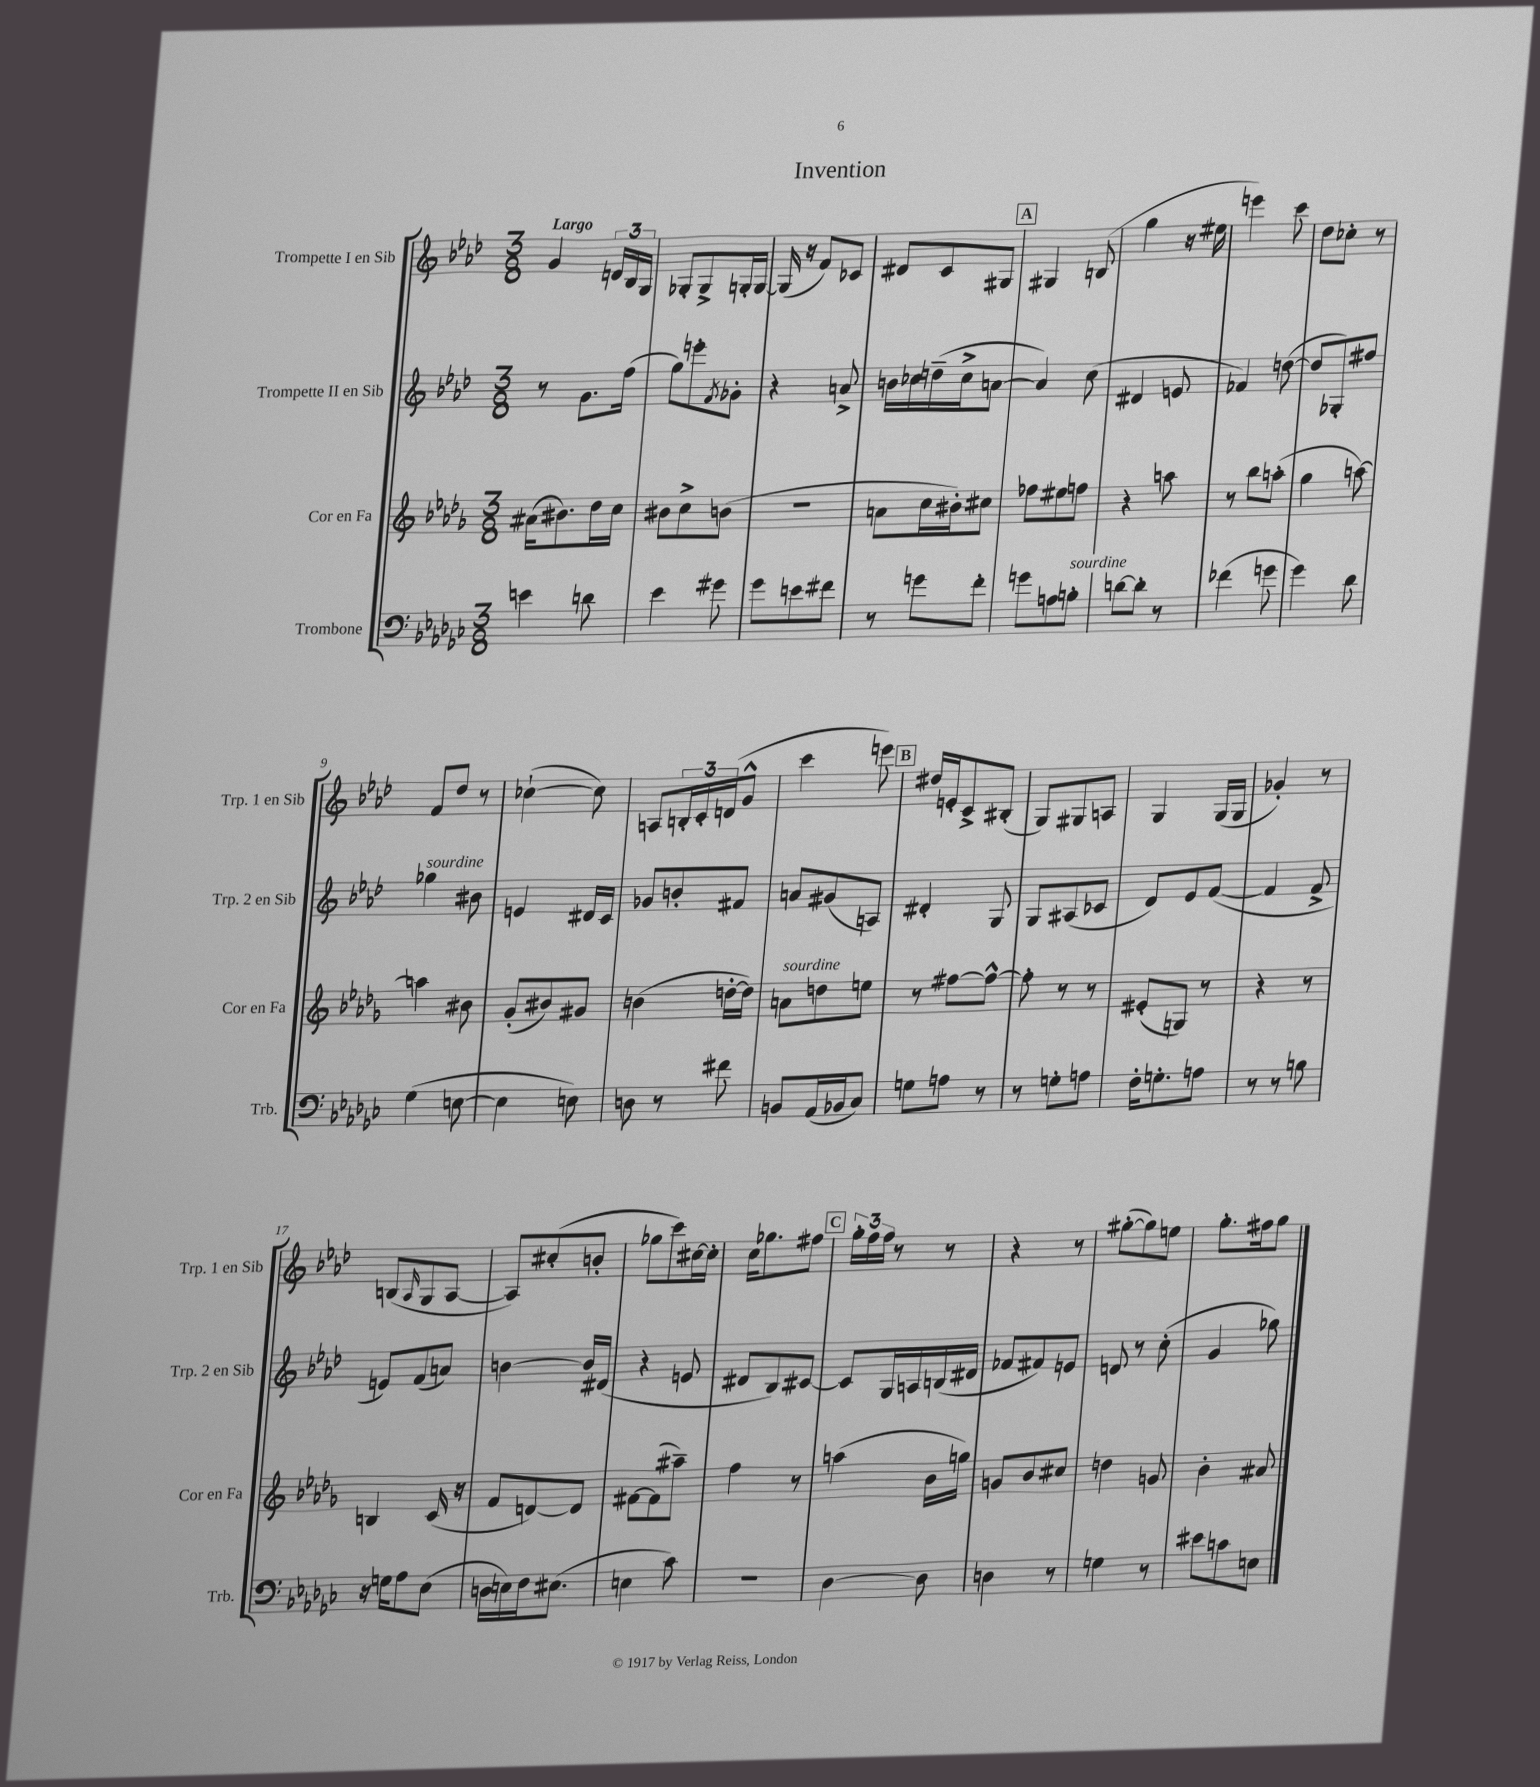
\header { title = "Invention" }
<<
\new StaffGroup <<
\new Staff = "s0" \with { instrumentName = "Trompette I en Sib" shortInstrumentName = "Trp. 1 en Sib" } {
    \clef treble \key aes \major \numericTimeSignature \time 3/8 \tempo "Largo"
    g'4 \tuplet 3/2 { d'16 bes16 g16 } |
    ges8-. ges8-> g16-. g16~ |
    g16( r16 f'8) ces'8 |
    dis'8 c'8 gis8 |
    \mark \markup { \box "A" } gis4 b8( |
    g''4 r16 eis''16 |
    e'''4) c'''8 |
    des''8 ces''8-. r8 |
    f'8 des''8 r8 |
    ces''4~-!( ces''8) |
    a8 \tuplet 3/2 { b16-. c'16-. d'16( } g'8-^ |
    c'''4 e'''8) |
    \mark \markup { \box "B" } dis''16 e'16-. c'8-> bis8-.( |
    g8) gis8 a8 |
    g4 g16( g16 |
    ges'4-.) r8 |
    b8( \grace { aes16 } g8 aes8~ |
    aes8) cis''8-.( b'8-. |
    ges''8 c'''8) cis''16~ cis''16-. |
    c''16 ges''8. fis''8 |
    \mark \markup { \box "C" } \tuplet 3/2 { g''16-. f''16 f''16 } r8 r8 |
    r4 r8 |
    gis''8~-.( gis''8) e''8 |
    g''8.-. fis''16 g''8 \bar "|." |
}
\new Staff = "s1" \with { instrumentName = "Trompette II en Sib" shortInstrumentName = "Trp. 2 en Sib" } {
    \clef treble \key aes \major \numericTimeSignature \time 3/8
    r8 g'8. f''16( |
    g''8) e'''8-. \acciaccatura { f'8 } ges'8-. |
    r4 a'8-> |
    b'16 ces''16 d''16--( ces''16-> a'8~ |
    \mark \markup { \box "A" } a'4) c''8( |
    dis'4 e'8 |
    fes'4) d''8~( |
    d''8 ges8-.) fis''8 |
    ges''4^\markup { \italic "sourdine" } bis'8 |
    e'4 dis'16 c'16 |
    ges'8 b'8-. fis'8 |
    a'8 gis'8( a8) |
    \mark \markup { \box "B" } dis'4-. g8 |
    g8 ais8( ces'8 |
    des'8) ees'8 f'8~( |
    f'4 f'8-> |
    e'8) f'8( a'8) |
    b'4~ b'16 dis'16( |
    r4 e'8 |
    dis'8 bes8) cis'8~ |
    \mark \markup { \box "C" } cis'8 g16 a16 b16( dis'16 |
    fes'8 fis'8) e'8 |
    d'8 r8 c''8-.( |
    g'4 ges''8) \bar "|." |
}
\new Staff = "s2" \with { instrumentName = "Cor en Fa" shortInstrumentName = "Cor en Fa" } {
    \clef treble \key des \major \numericTimeSignature \time 3/8
    ais'16( bis'8.) des''16 c''16 |
    bis'8 c''8-> b'8( |
    R4. |
    a'8 c''16 bis'16-.) cis''8 |
    \mark \markup { \box "A" } fes''8 eis''8 f''8 |
    r4 a''8 |
    r8 bes''8 a''8-.( |
    ges''4 a''8~) |
    a''4 bis'8 |
    ges'8-.( bis'8) gis'8 |
    b'4( d''16~-. d''16) |
    a'8^\markup { \italic "sourdine" } d''8 e''8 |
    \mark \markup { \box "B" } r8 fis''8~ fis''8~-^ |
    fis''8-. r8 r8 |
    eis'8-.( g8) r8 |
    r4 r8 |
    b4 c'16( r16 |
    f'8 d'8~) d'8 |
    fis'8~ fis'8( ais''8--) |
    f''4 r8 |
    \mark \markup { \box "C" } a''4( bes'16 g''16) |
    g'8 bes'8 cis''8 |
    d''4 g'8 |
    bes'4-. ais'8 \bar "|." |
}
\new Staff = "s3" \with { instrumentName = "Trombone" shortInstrumentName = "Trb." } {
    \clef bass \key ges \major \numericTimeSignature \time 3/8
    e'4 d'8 |
    ees'4 gis'8 |
    ges'8 e'8 fis'8 |
    r8 g'8 f'8-. |
    \mark \markup { \box "A" } g'8 a8 b8-.^\markup { \italic "sourdine" } |
    d'8~ d'8-. r8 |
    fes'4( g'8 |
    ges'4) des'8 |
    ges4( e8~ |
    e4 e8) |
    d8 r8 fis'8 |
    b,8 aes,16( bes,16 ces8) |
    \mark \markup { \box "B" } g8 a8 r8 |
    r8 g8-. a8 |
    f16-. g8.-. a8 |
    r8 r8 b8 |
    r16 g16 aes8 ees8( |
    d16 e16) f16 eis8.( |
    e4 ces'8) |
    R4. |
    \mark \markup { \box "C" } des4~ des8 |
    d4 r8 |
    g4 r8 |
    eis'8 c'8 e8 \bar "|." |
}
>>
>>
